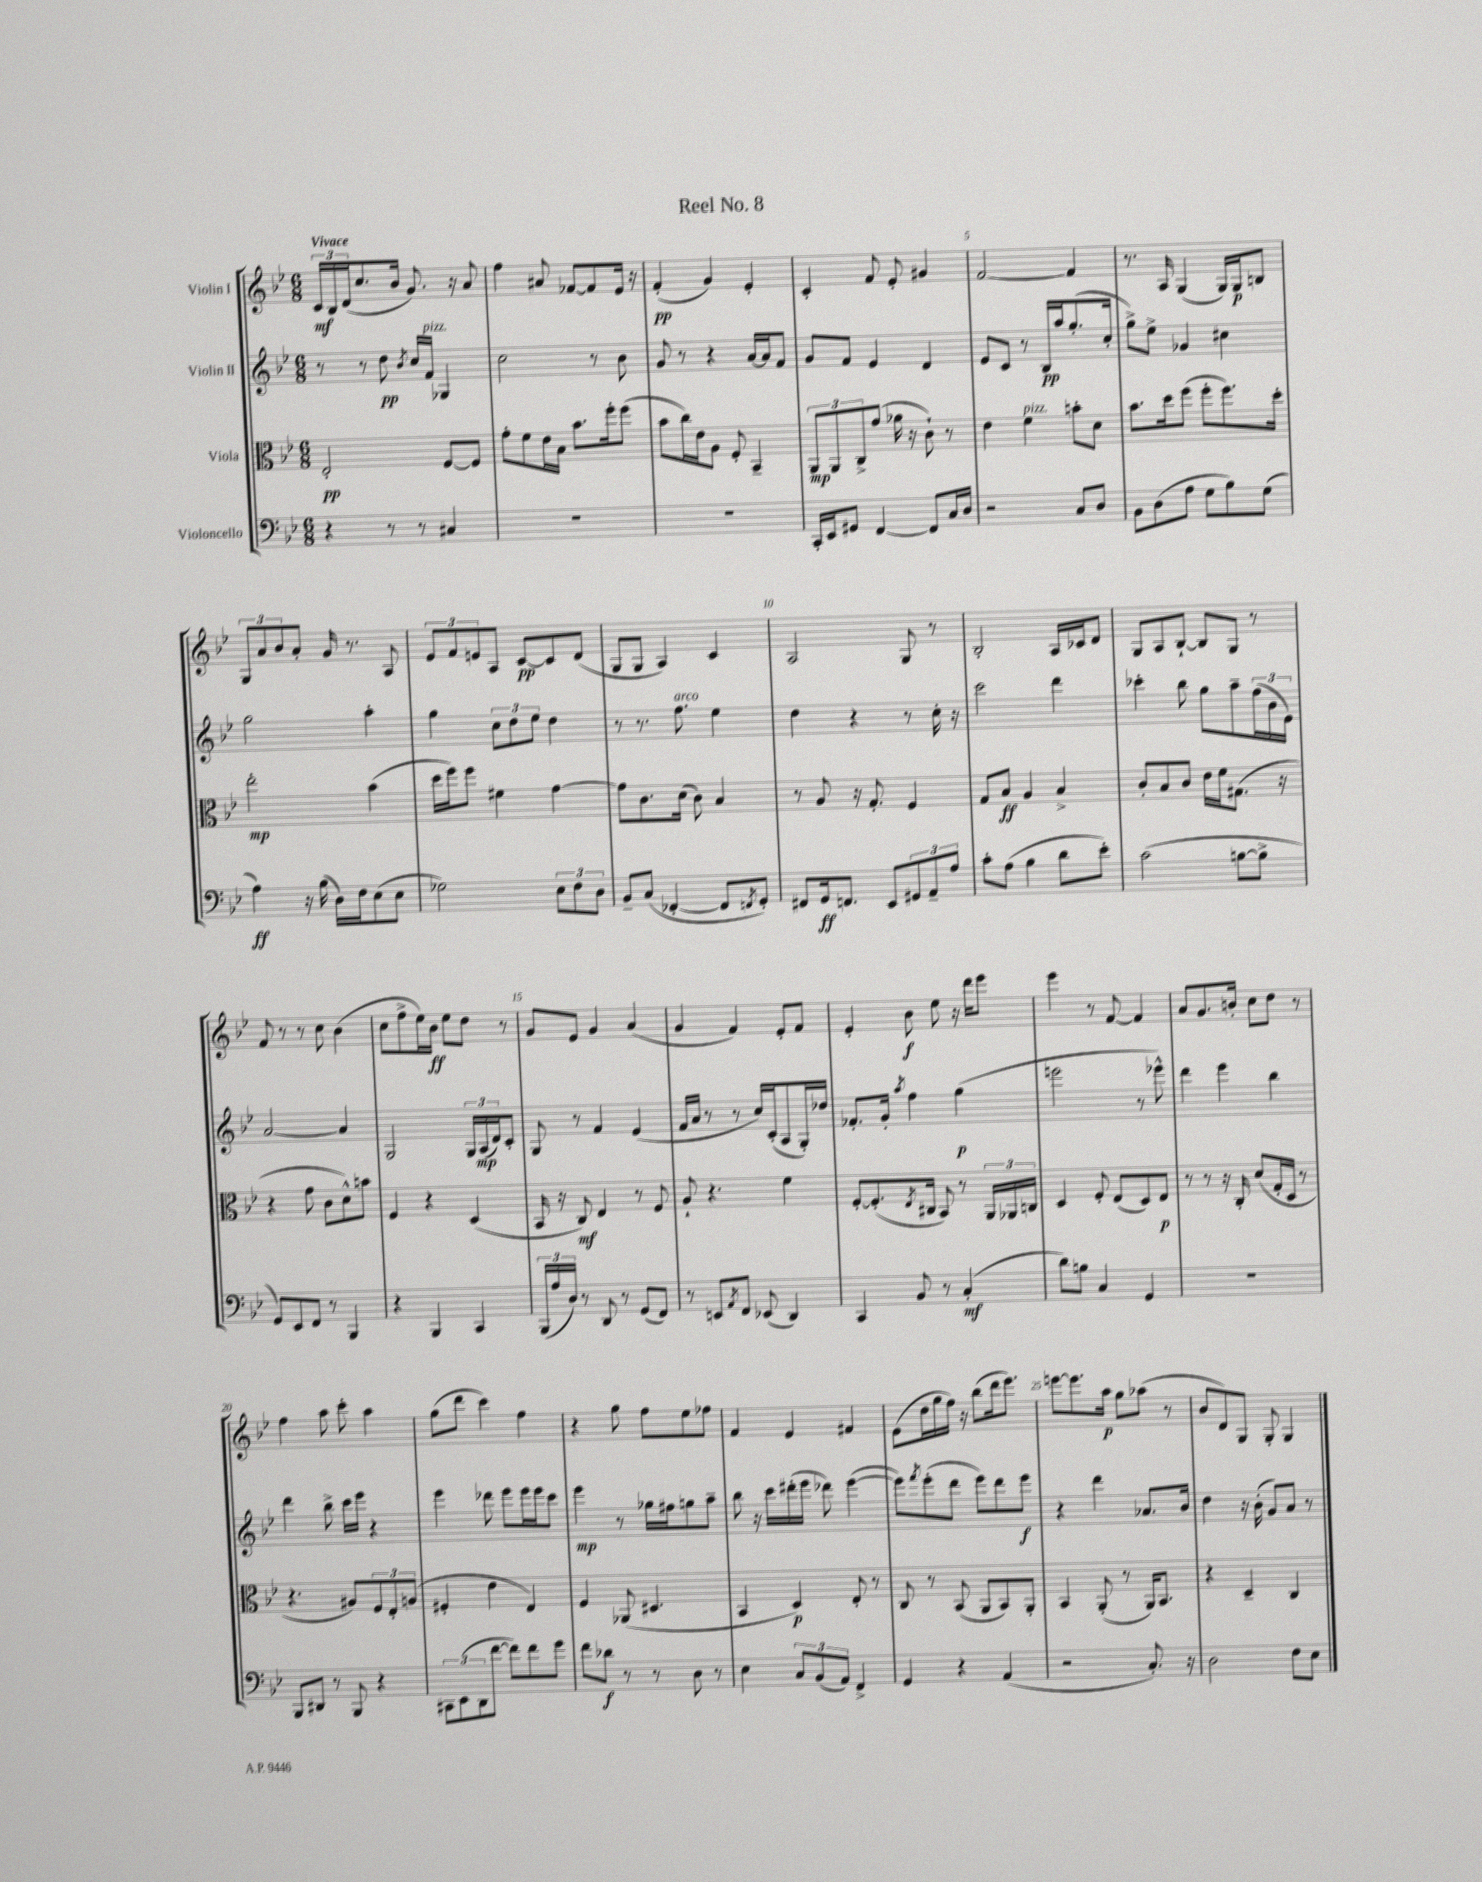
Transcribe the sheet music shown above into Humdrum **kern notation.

**kern	**kern	**kern	**kern
*staff4	*staff3	*staff2	*staff1
*clefF4	*clefC3	*clefG2	*clefG2
*k[b-e-]	*k[b-e-]	*k[b-e-]	*k[b-e-]
*M6/8	*M6/8	*M6/8	*M6/8
4r	2E-'/	8r	24c/LL
.	.	.	24B-/
.	.	.	(24d/J
.	.	8r	8.cc/
8r	.	8dd\	.
.	.	.	16b-/Jk
.	.	8qb-/	.
8r	.	16cc/LL	8.g/)
.	.	16f/JJ	.
4C#/	[8F/L	4G-/	.
.	.	.	16r
.	8F/]J	.	8a/
=	=	=	=
2.r	8g'\L	2cc\	4ff\
.	8f\	.	.
.	16e-\L	.	8a#/
.	16B-\JJ	.	.
.	8.b-\L	.	[8f-/L
.	.	8r	8f-/]
.	16ff'\k	.	.
.	(8ff\J	8b-\	16e-/Jk
.	.	.	16r
=	=	=	=
2.r	8b-\L	8g/	(4f'/
.	16cc\L)	8r	.
.	16e-\J	.	.
.	8A\J	4r	4g/)
.	8F'/	.	.
.	4BB-~/	[16a/LL	4e-'/
.	.	16a/]J	.
.	.	8f/J	.
=	=	=	=
16CC'/LL	12AA/L	8g/L	4c'/
16EE-/J	.	.	.
.	12AA/	.	.
8GG#/J	.	8f/J	.
.	12C^/	.	.
[4FF/	(8g/J	4e-/	8f/
.	16a-\	.	8e-'/
.	16r	.	.
8FF/]L	8c`\)	4d/	4g#/
16C/L	8r	.	.
16D/JJ	.	.	.
=	=	=	=
2r	4e-\	8e-/L	[2f/
.	.	8c/J	.
.	4f\	8r	.
.	.	16B-/LL	.
.	.	16aa/J	.
8C/L	8b'\L	(8.gg'/	4f/]
8D/J	8d\J	.	.
.	.	16cc'/Jk	.
=	=	=	=
8BB-\L	8.b-\L	8gg^\L)	8.r
(8D\	.	8ee-^\J	.
.	16dd\k	.	16A/
8A\J	(8ff\J	4g-/	(4G/
8G\L	8ff'\L	.	.
8B-\)	8.ff\)	4cc#\	16G/LL)
.	.	.	16G/J
(8G\J	.	.	8B/J
.	16dd'\Jk	.	.
=	=	=	=
4A\)	2ee-'\	2gg\	12G/L
.	.	.	12a/
.	.	.	12b-/
16r	.	.	8a'/J
(16B-\	.	.	.
16D\LL)	.	.	16g/
16F\J	.	.	8.r
(8E-\	(4b-\	4aa'\	.
8E-\J	.	.	8A/
=	=	=	=
2G-\)	16dd\LL	4gg\	12e-/L
.	16ff\J)	.	.
.	.	.	12f/
.	8ff\J	.	.
.	.	.	12e/
.	4f#\	12cc\L	8A/J
.	.	12dd\	.
.	.	.	[8c/L
.	.	12ee-\J	.
12E-\L	[4g\	4dd\	8c/]
12F\	.	.	.
.	.	.	(8d/J
12D\J	.	.	.
=	=	=	=
8BB-~/L	8g\]L	8r	8G/L
(8C/J	8.c\	8.r	8G/J
[4FF-'/	.	.	4A/)
.	(16d\Jk	8.ff\	.
.	8c\)	.	.
8FF-/]L	4B-/	4ee-\	4c/
8qFF/	.	.	.
8GG'/J)	.	.	.
=	=	=	=
8FF#/L	8r	4dd\	2A/
16GG/k	8A/	.	.
8.FF/J	.	.	.
.	16r	4r	.
.	8.G'/	.	.
8EE-/L	.	.	.
12GG#/	4F/	8r	8G/
12AA~/	.	.	.
.	.	16cc'\	8r
12A/J	.	.	.
.	.	16r	.
=	=	=	=
8c'\L	8G/L	2ccc\	2B-'/
(8A\J	8B-/J	.	.
4B-\	4A/	.	.
8d\L	4B-^/	4ddd\	16A/LL
.	.	.	16c-/J
8e-'\J)	.	.	8d/J
=	=	=	=
(2c\	8c'/L	4ccc-'\	8G/L
.	8B-/	.	8A/
.	8c/J	8bb-\	[8B-`/J
.	16e-\LL	8gg\L	8B-/]L
.	16f\J	.	.
[8B\L	(8.G#\J	8aa~\	8G/J
8B^\]J	.	(24ff\L	8r
.	.	24b-\	.
.	16r	.	.
.	.	24e-\JJ)	.
=	=	=	=
8GG/L)	4r	[2a/	8f/
8EE-/	.	.	8r
8FF/J	8g\	.	8r
8r	8c\L	.	8cc\
4BBB-/	8d^^\)	4a/]	(4b-\
.	8b\J	.	.
=	=	=	=
4r	4F/	2G/	8cc\L
.	.	.	8ff^\
4BBB-/	4r	.	16ee-\L)
.	.	.	16b-\JJ
.	.	.	8ee-\L
4CC/	(4D/	24G/LL	8dd\J
.	.	(24A/	.
.	.	24d/J)	.
.	.	8c'/J	8r
=	=	=	=
(24BBB-/LL	16BB-/	8G/	8g/L
24A/	.	.	.
.	16r	.	.
24D/JJ)	.	.	.
8r	8C/)	8r	8e-/J
8DD/	4E-/	4f/	4g/
8r	.	.	.
(8GG/L	8r	(4e-/	(4a/
8FF/J)	8F/	.	.
=	=	=	=
8r	8A`/	16f/LL	4g/
.	.	16a/JJ	.
8EE/L	4.r	8r	.
8qAA/	.	.	.
8FF/J	.	8r	4f/)
(8EE-/	.	16cc/LL)	.
.	.	(16c'/J	.
4DD/)	4f\	8A/	8e-'/L
.	.	16G'/L)	8f/J
.	.	16dd-/JJ	.
=	=	=	=
4CC/	[8F'/L	8.f-'/L	4e-'/
.	(8.F'/]	.	.
.	.	16g'/Jk	.
.	.	8qaa/	.
8BB-/	.	4ff\	8b-\
.	8qE-/	.	.
.	16C#/Jk	.	.
8r	8BB-/)	.	8ee-\
(4C'/	8r	(4gg\	16r
.	.	.	16ddd\LK
.	24AA/LL	.	8eee-\J
.	24AA-/	.	.
.	24C/JJ	.	.
=	=	=	=
8d\L)	4D/	2eee\	4eee-\
8B\J	.	.	.
4C/	8F'/	.	8r
.	(8E-/L	.	[8f/
4GG/	8D/)	8r	4f/]
.	8E-/J	8eee-^^\)	.
=	=	=	=
2.r	8r	4ddd\	8a/L
.	8r	.	8.g/
.	16r	4eee-\	.
.	16C'/	.	16b'/Jk
.	(8d/L	.	8cc\L
.	16G'/L	4bb-\	8dd\J
.	16D/JJ	.	.
.	8r	.	8r
=	=	=	=
8BBB-/L	4.r	4ddd\	4ff\
8DD#/J	.	.	.
8r	.	8bb-^\	8aa\
8BBB-/	8A#/L)	16ccc\LL	8ccc'\
.	.	16eee-\JJ	.
4r	12F/	4r	4aa\
.	12E-'/	.	.
.	(12A/J	.	.
=	=	=	=
12CC#\L	4F#'/	4eee-\	(8gg\L
(12EE-\	.	.	.
.	.	.	8ddd\J
12DD\	.	.	.
[8f\J	4e-\	8ddd-\	4ccc\)
8f\]L)	.	8eee-\L	.
8f\	4E-/)	16eee-\L	4ff\
.	.	16eee-\J	.
8g\J	.	8ccc\J	.
=	=	=	=
8f\L	4F/	4eee-\	4r
8d-\J	.	.	.
8r	(8AA-/	8r	8gg\
8r	4.D#/	16gg-\LL	8ff\L
.	.	16ff#\J	.
8D\	.	8gg\	8ee-\
8r	.	8aa~\J	8ff-\J
=	=	=	=
4E-\	4BB-/	8bb-\	4f/
.	.	16r	.
.	.	16ccc\LL	.
12C/L	4D/)	(16ddd#'\	4e-/
.	.	16eee-\JJ	.
(12BB-/	.	.	.
.	.	8ddd-\)	.
12AA/J)	.	.	.
4FF^/	8E-'/	([4eee-\	4f#/
.	8r	.	.
=	=	=	=
4GG/	8C/	8eee-\]L)	(8e-\L
.	.	8qfff/	.
.	8r	(8eee-'\	16dd\L
.	.	.	16gg\
4r	(8BB-/	8ddd\J	16ff\JJ)
.	.	.	16r
.	8AA/L	8eee-\L)	(8bb-\L
(4AA/	8BB-/)	8ddd\	16ddd\k
.	.	.	8.eee-\J)
.	8AA'/J	8eee-\J	.
=	=	=	=
2r	4BB-/	4r	[8eee\L
.	.	.	8.eee\]
.	(8AA'/	4ddd\	.
.	.	.	16aa\Jk
.	8r	.	8gg\L
8.C'/)	16AA/LK)	8.a-/L	(8aa-\J
.	8.BB-/J	.	.
.	.	.	8r
16r	.	16b-/Jk	.
=	=	=	=
2D\	4r	4dd\	8b-/L
.	.	.	8d/)
.	4D~/	16r	8G/J
.	.	(16b-'\	.
.	.	8g/L)	8G'/
8F\L	4C/	8a/J	4G/
8E-\J	.	8r	.
==	==	==	==
*-	*-	*-	*-
